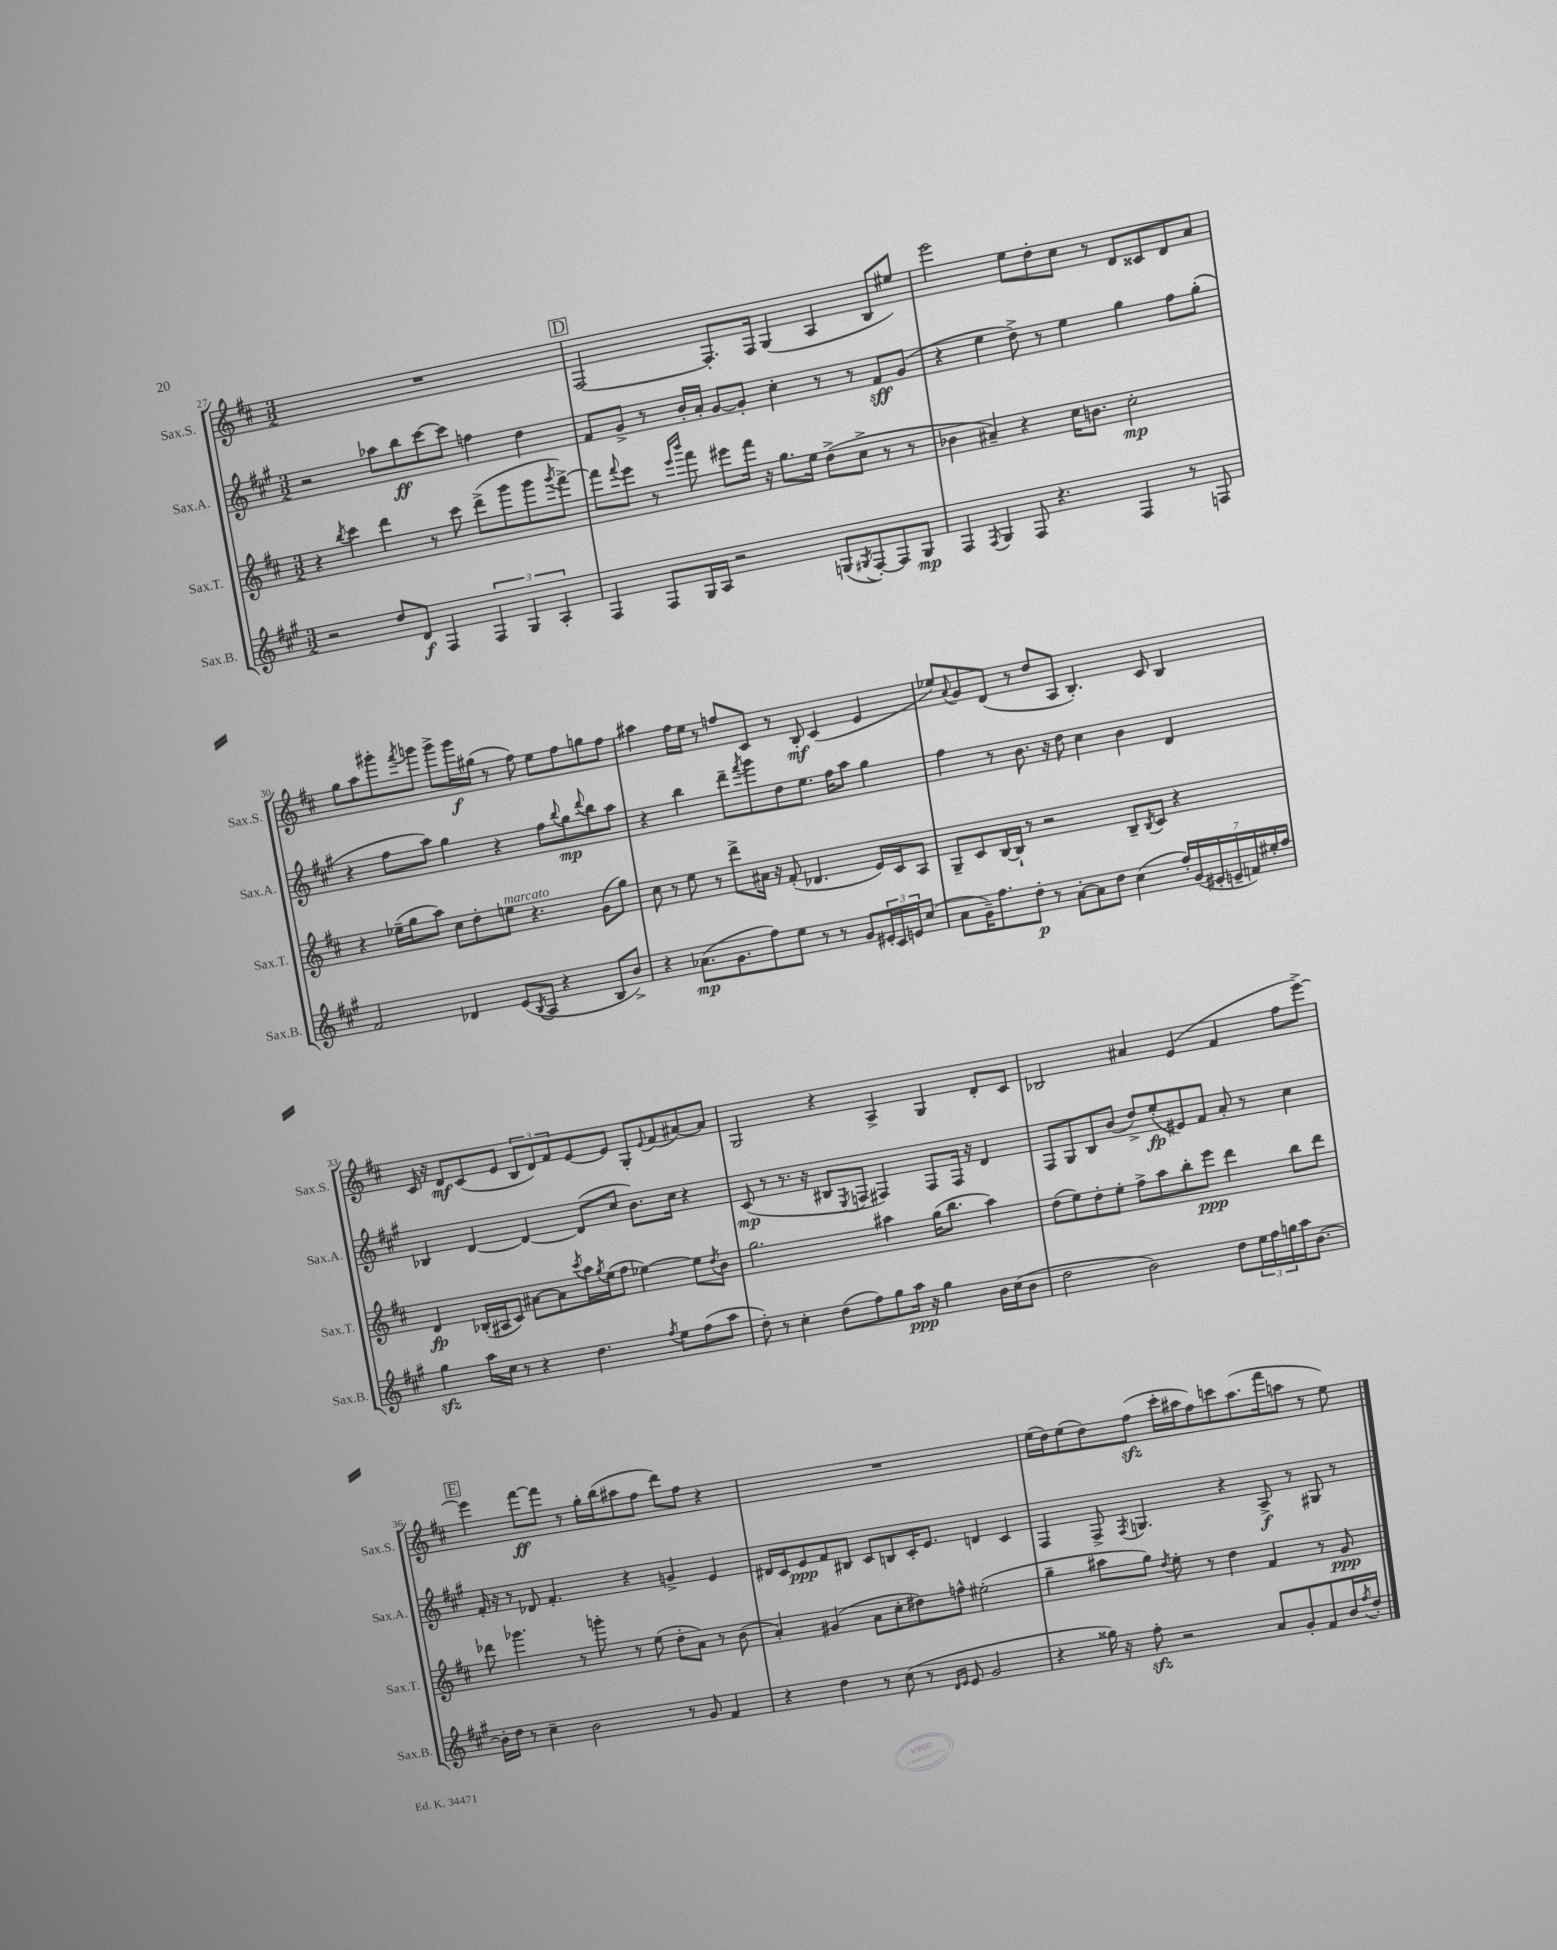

**kern	**kern	**kern	**kern
*staff4	*staff3	*staff2	*staff1
*clefG2	*clefG2	*clefG2	*clefG2
*k[f#c#g#]	*k[f#c#]	*k[f#c#g#]	*k[f#c#]
*M3/2	*M3/2	*M3/2	*M3/2
2r	4r	2r	1.r
.	8qbb	.	.
.	4ccc#	.	.
8dd	4ddd	8aa-	.
8d	.	8bb	.
4F#	8r	[8ccc#	.
.	8ccc#	8ccc#]	.
6F#	(8ddd^	4ff	.
.	8ggg	.	.
6G#	.	.	.
.	8ggg	4dd	.
6A'	.	.	.
.	8qggg	.	.
.	[8fff#^)	.	.
=	=	=	=
4F#	8fff#]	8f#	[2F#
.	8qqfff#	.	.
.	8eee	8g#^	.
8F#	8r	8r	.
.	16qqeee	.	.
.	16qqbbb	.	.
16G#	8fff#	16b'	.
16A	.	16a'	.
2r	8eee#	[8g#	8.F#']
.	16fff#	8g#']	.
.	16r	.	16F#
.	8.gg	4cc#'	(4G
.	16ee	.	.
(8G	(8dd^	8r	4A
8qG#	.	.	.
[8F#')	8cc#^	8r	.
8F#]	8r	8f#	8B
8G#	8r	(8g#	8ee#)
=	=	=	=
4F#	4b-	4r	2eee
8qF#	.	.	.
4G#	4a#~)	4ee	.
8F#	4r	8dd^)	8ee
4.r	.	8r	8dd'
.	16cc#	4ee	8cc#
.	8.b	.	.
.	.	.	8r
4F#	2cc#'	4gg#	8d
.	.	.	8c##
8r	.	8ff#	8d
8F	.	(8gg#'	8a
=	=	=	=
2f#	4r	4r	8gg
.	.	.	8aa
.	(16ee-~	8ff#	8ggg#'
.	16gg	.	.
.	.	.	8qfff#
.	8aa)	8aa)	8ggg
4d-	8cc#	4gg#	8ggg^
.	8dd'	.	16ggg
.	.	.	(16gg#
(8e	8ee	4r	8r
8qB	.	.	.
8A	4.r	.	8ff#)
4r	.	8ff#	8ee
.	.	8qqbb	.
.	.	8gg#	8ff#
.	.	8qqddd	.
8B	(8g	8bb	8gg
8b^)	8gg)	8aa	8ff#
=	=	=	=
4r	8cc#	4r	4aa#
.	8r	.	.
(8.a-	8ee	4bb	16ff#
.	.	.	16ee
.	8r	.	8r
8.g#	.	.	.
.	8ddd^	8ddd~	8ff
.	.	8qfff#	.
8ff#)	16a#	8ggg#	8c#
.	16r	.	.
8ee	(8f#'	8dd	8r
8r	4.d-	8.ee	8B'
8r	.	.	(4c#
.	.	16ff#	.
8g#	.	8aa	.
24e#'	16e)	4gg#	4e
24c#	.	.	.
.	16c#	.	.
24e	.	.	.
(8cc#	8A	.	.
=	=	=	=
8a	8G~	4ff#	8ee-)
.	.	.	8qqa
16g#~)	8c#	.	8g
8.ff#	.	.	.
.	[16B	8r	(8d
.	16B`]	.	.
8dd'	8r	8.b	8r
8r	2r	.	8dd
.	.	16r	.
[8a'	.	8dd	8A
8a]	.	4cc#	4.B')
8dd	.	.	.
(4cc#	8B~	4b	.
.	8qB	.	.
.	8c#	.	8c#
28ff#')	4r	4d	4B
(28g#	.	.	.
28e#'	.	.	.
28e~	.	.	.
28f)	.	.	.
28ee#'	.	.	.
28ff#	.	.	.
=	=	=	=
4gg#	4d	4B-	16c#
.	.	.	16r
.	.	.	8d
16aa	(16B-'	[4d	(8c#
16cc#	16A#	.	.
8r	8c#)	.	8e
4r	[8a#	4d_	12B
.	.	.	12d)
.	8a#]	.	.
.	.	.	12f#
.	8qccc#	.	.
4.dd	16aa	(8d]	[8e
.	8qgg	.	.
.	(16ee	.	.
.	8ff#	8cc#	8e]
.	[4ee-)	8.b)	8G'
8qff#	.	.	8qqe
8ee	.	.	(8f#
.	.	16cc#	.
(8ff#	8ee-]	4r	[8a#)
.	8qdd	.	.
8aa	8b	.	8a#]
=	=	=	=
8dd')	2.gg	(8c#	2G
8r	.	8r	.
4cc#'	.	8.r	.
.	.	16r	.
(8dd	.	8B#	4r
.	.	8qE	.
8ff#)	.	8F	.
8gg#	4aa#	4F#)	4A^
16aa	.	.	.
16r	.	.	.
4gg#	(16gg	8F#	4G
.	8.bb	.	.
.	.	16F#	.
.	.	16r	.
16b	4aa#)	4d	8d'
(16cc#	.	.	.
8b	.	.	8c#
=	=	=	=
2dd	(8dd	8F#	2B-
.	8ee)	8G#	.
.	8dd'	8B	.
.	8ee'	(8b	.
2b)	8ff#^	8dd^)	4a#
.	8aa	(8ee'	.
.	8bb'	8e#)	(4e
.	8eee	8f#	.
8dd	4ddd	8a'	4f#
24ee	.	8r	.
24ff#	.	.	.
24gg	.	.	.
16aa	8bb	4cc#	8ff#
[8.b	.	.	.
.	8ddd	.	[8eee^)
=	=	=	=
16b']	8ddd-	16f#'	4eee]
16dd	.	16r	.
8r	4.ggg-	8r	.
4cc#~	.	8d-	[8fff#
.	.	4.f#'	8fff#]
2b	8r	.	8r
.	8ggg'	.	16gg'
.	.	.	(16bb
.	8r	4r	8aa#
.	(8ee	.	8ff#
8r	8dd'	4g^	8ddd)
8g#	8a)	.	8ff#
4f#	8r	4e	4r
.	(8b	.	.
=	=	=	=
4r	4a')	16d#	1.r
.	.	16c#	.
.	.	8e	.
4dd	(4g#	8f#	.
.	.	8B#	.
8r	8a	8c#	.
(8cc#	8cc#'	8B	.
8r	8dd#)	16c#'	.
.	.	8.e	.
16qqd	.	.	.
16qqe	.	.	.
8e	8ff^^	.	.
2g#	(2ee#'	4d	.
.	.	4c#	.
=	=	=	=
4r	4gg~	4F#	(16ee
.	.	.	16dd)
.	.	.	(8ee
16gg##)	8aa#	8F#^	8dd)
16r	.	.	.
.	.	8qF#	.
8ff#'	8gg)	4.G	(8ff#
.	8qdd	.	.
2r	8ee'	.	16ccc#'
.	.	.	16aa#
.	8r	.	8ff#)
.	4dd	4r	8ccc
.	.	.	(8.aa#
8a	4f#	8A^	.
.	.	.	16fff#
8g#'	.	8r	8aa
8f#	8r	8G#	8r
16b	8g	8r	8ee)
8qff#	.	.	.
16dd'	.	.	.
==	==	==	==
*-	*-	*-	*-
